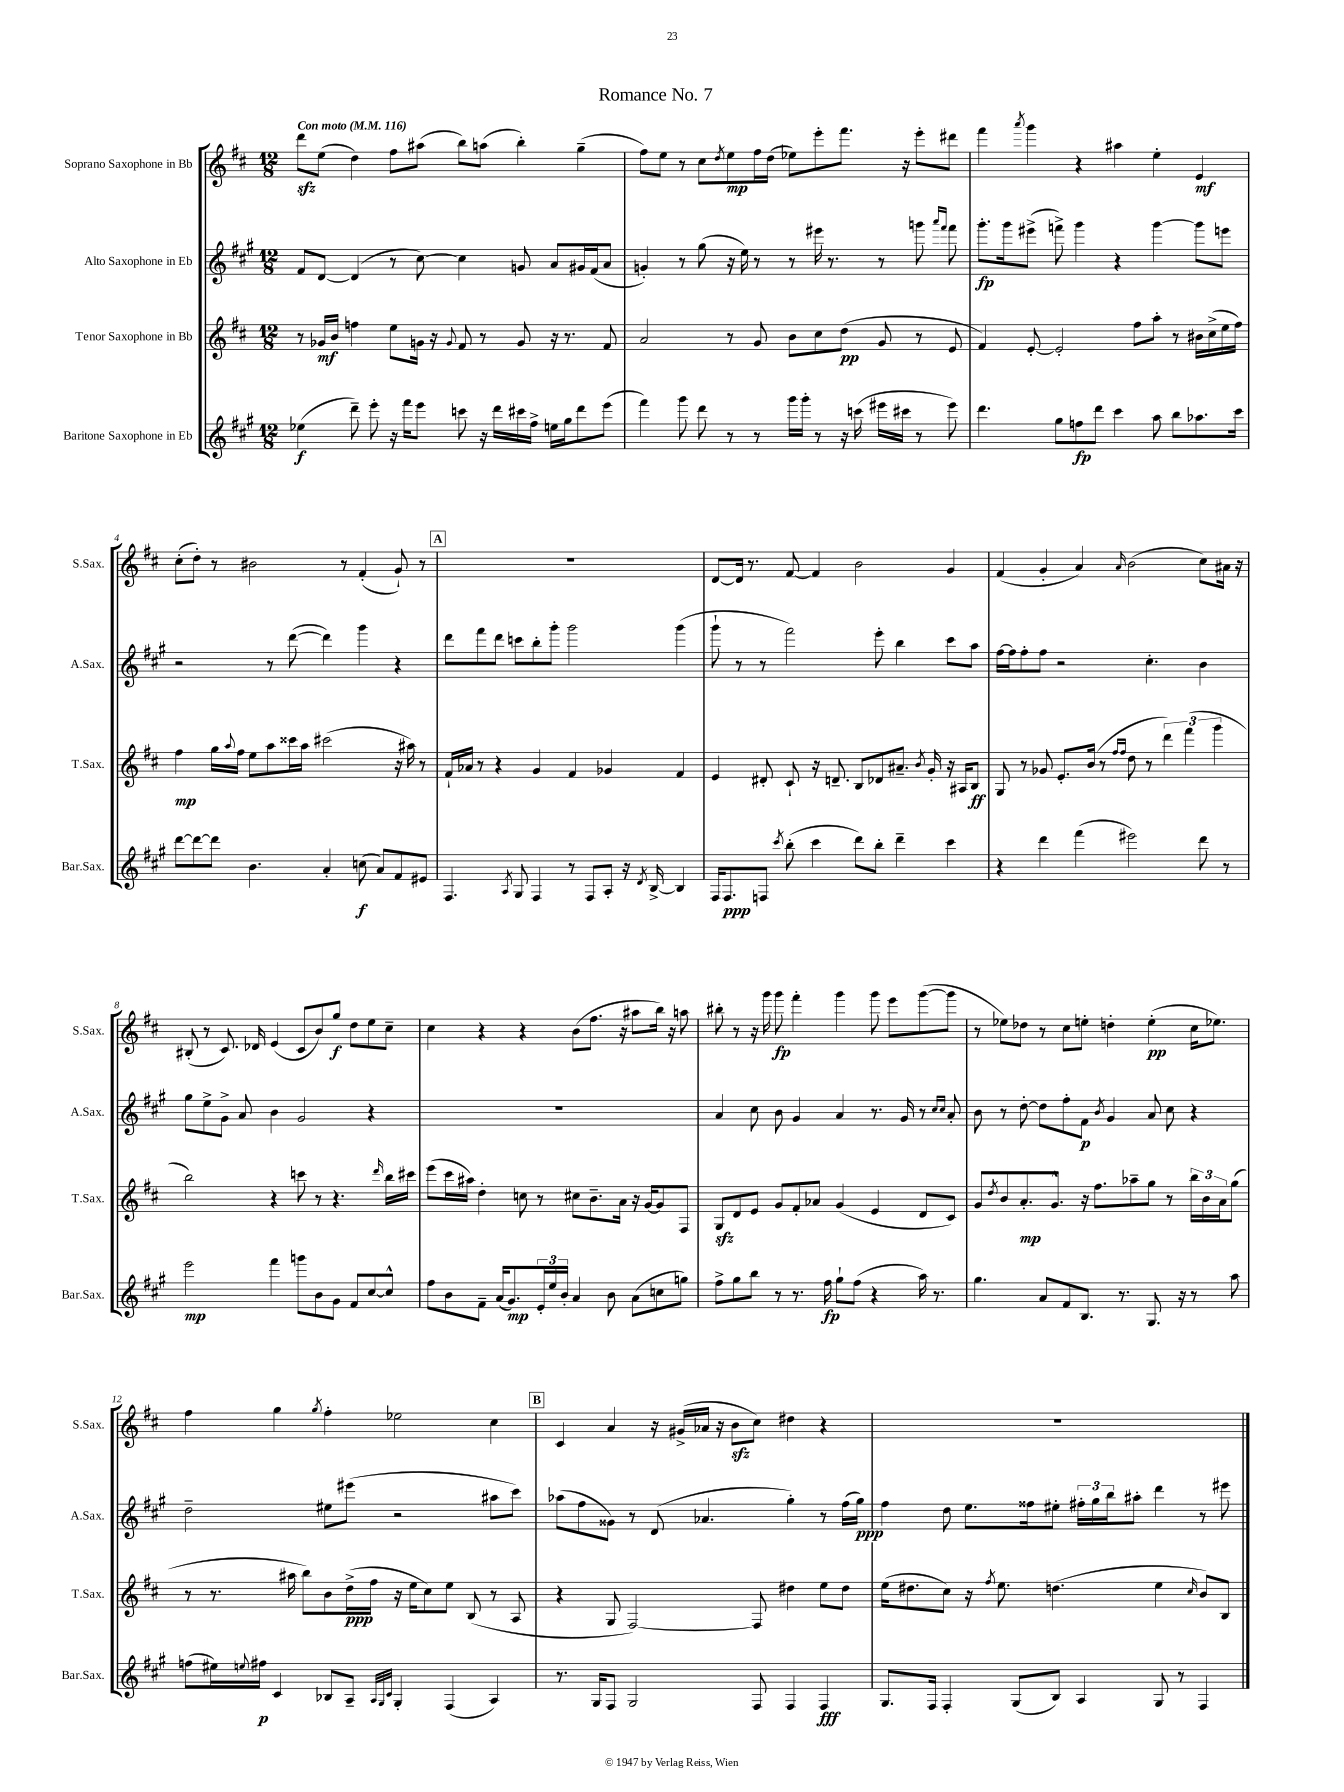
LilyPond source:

\header { title = "Romance No. 7" }
<<
\new StaffGroup <<
\new Staff = "s0" \with { instrumentName = "Soprano Saxophone in Bb" shortInstrumentName = "S.Sax." } {
    \clef treble \key d \major \numericTimeSignature \time 12/8 \tempo "Con moto" 4 = 116
    d'''8\sfz e''8( d''4) fis''8 ais''8( b''8) a''8( b''4-.) g''4--( |
    fis''8) e''8 r8 cis''8 \acciaccatura { d''8 } e''8\mp fis''16 d''16( ees''8) e'''8-. fis'''8. r16 e'''8-. dis'''8 |
    fis'''4 \acciaccatura { a'''8 } g'''4 r4 ais''4 e''4-. e'4\mf |
    cis''8-.( d''8-.) r8 bis'2 r8 fis'4-.( g'8-!) r8 |
    \mark \markup { \box "A" } R1. |
    d'8~ d'16 r8. fis'8~ fis'4 b'2 g'4 |
    fis'4( g'4-. a'4) \grace { a'16 } b'2( cis''8) ais'16 r16 |
    bis8-.( r8 cis'8.) des'16 e'4( cis'8 b'8) g''8\f d''8 e''8 cis''8-- |
    cis''4 r4 r4 b'8( fis''8. r16 ais''8 b''16) r16 a''8 |
    bis''8-. r8 r16 g'''16 g'''8\fp fis'''4-. g'''4 g'''8 e'''8 g'''8~( g'''8 |
    r8 ees''8) des''8 r8 cis''8 e''8-. d''4-. e''4-.\pp( cis''16 ees''8.) |
    fis''4 g''4 \acciaccatura { g''8 } fis''4-. ees''2 cis''4 |
    \mark \markup { \box "B" } cis'4 a'4 r16 gis'16->( aes'16 r16 b'8\sfz cis''8) dis''4 r4 |
    R1. \bar "|." |
}
\new Staff = "s1" \with { instrumentName = "Alto Saxophone in Eb" shortInstrumentName = "A.Sax." } {
    \clef treble \key a \major \numericTimeSignature \time 12/8
    fis'8 d'8~ d'4( r8 cis''8~) cis''4 g'8 a'8 gis'16 fis'16( a'8 |
    g'4-.) r8 gis''8( r16 e''16) r8 r8 eis'''16 r8. r8 g'''8 \grace { a'''16 fis'''16 } fis'''8 |
    gis'''8.-.\fp gis'''16 eis'''8->( f'''8->) gis'''4 r4 gis'''4~ gis'''8 e'''8 |
    r2 r8 d'''8~( d'''4) gis'''4 r4 |
    \mark \markup { \box "A" } d'''8 fis'''8 d'''8 c'''8 b''8-. gis'''8-. gis'''2 gis'''4( |
    gis'''8-! r8 r8 fis'''2) e'''8-. b''4 cis'''8 a''8 |
    fis''16~ fis''16 fis''8-. fis''8 r2 cis''4.-. b'4 |
    gis''8 e''8-> gis'8-> a'8 b'4 gis'2 r4 |
    R1. |
    a'4 cis''8 b'8 gis'4 a'4 r8. gis'16 r8 \grace { cis''16 cis''16 } a'8-. |
    b'8 r8 d''8~-. d''8 fis''8-. fis'8\p \acciaccatura { b'8 } gis'4 a'8 cis''8 r4 |
    d''2-- eis''8 eis'''8( r2 ais''8 cis'''8) |
    \mark \markup { \box "B" } aes''8( fis''8 gisis'8) r8 d'8( aes'4. gis''4-.) r8 fis''16( gis''16\ppp) |
    fis''4 d''8 e''8. fisis''16 eis''8-. \tuplet 3/2 { fis''16-. gis''16 b''16 } ais''8-. d'''4 r8 eis'''8 \bar "|." |
}
\new Staff = "s2" \with { instrumentName = "Tenor Saxophone in Bb" shortInstrumentName = "T.Sax." } {
    \clef treble \key d \major \numericTimeSignature \time 12/8
    r8 ges'16\mf b'16 f''4 e''8 g'16 r16 \appoggiatura { g'8 } fis'8 r8 g'8 r16 r8. fis'8 |
    a'2 r8 g'8 b'8 cis''8 d''8\pp( g'8 r8 e'8 |
    fis'4) e'8~-. e'2-. fis''8 a''8-. r8 bis'16 cis''16->( e''16 fis''16) |
    fis''4\mp g''16 \appoggiatura { a''8 } fis''16 e''8 a''8 cisis'''16 a''16 cis'''2( r16 ais''16) r8 |
    \mark \markup { \box "A" } fis'16-! aes'16 r8 r4 g'4 fis'4 ges'4 fis'4 |
    e'4 dis'8-. cis'8-! r16 d'8.-- b8 des'8 ais'8.-- \acciaccatura { b'8 } g'16-. r16 ais16 b8\ff |
    g8 r8 ges'8 e'8.-. b'16( r8 \grace { fis''16 fis''16 } d''8 r8 \tuplet 3/2 { d'''4) fis'''4( g'''4 } |
    b''2) r4 c'''8 r8 r4. \grace { d'''16 } b''16 cis'''16 |
    e'''8( cis'''16 ais''16) d''4-. c''8 r8 cis''8 b'8.-- a'16 r16 g'16~ g'8 fis8 |
    g8\sfz d'8 e'8 g'8 fis'8-. aes'8 g'4( e'4 d'8 cis'8) |
    g'8 \acciaccatura { d''8 } b'8 a'8.-.\mp g'8.-^ r16 fis''8. aes''8-- g''8 r8 \tuplet 3/2 { b''16 b'16 a'16 } g''8( |
    r8 r8. ais''16 b''8) b'8 d''16->\ppp( fis''16 r16 e''16 cis''8) e''8 b8( r8 a8 |
    \mark \markup { \box "B" } r4 g8 fis2~) fis8 dis''4 e''8 dis''8 |
    e''16( dis''8. cis''8) r16 \acciaccatura { fis''8 } e''8. d''4.( e''4 \grace { cis''16 } b'8) b8 \bar "|." |
}
\new Staff = "s3" \with { instrumentName = "Baritone Saxophone in Eb" shortInstrumentName = "Bar.Sax." } {
    \clef treble \key a \major \numericTimeSignature \time 12/8
    ees''4\f( d'''8--) e'''8-. r16 fis'''16 e'''8 c'''8 r16 d'''16 cis'''16 fis''16-> e''16 gis''16 d'''8 e'''8( |
    fis'''4) gis'''8 d'''8 r8 r8 gis'''16 gis'''16-. r8 r16 c'''16( eis'''16 cis'''16 r8 eis'''8) |
    d'''4. gis''8 f''8\fp d'''8 cis'''4 a''8 b''8 aes''8. cis'''16 |
    d'''8~ d'''8~ d'''8 b'4. a'4-. c''8\f( a'8) fis'8 eis'8 |
    \mark \markup { \box "A" } fis4. \acciaccatura { a8 } gis8 fis4 r8 fis8 a8-. r16 \acciaccatura { d'8 } b16~-> b4 |
    fis16 fis8.\ppp f8 \acciaccatura { cis'''8 } b''8-.( cis'''4 d'''8) b''8-. d'''4-- cis'''4 |
    r4 d'''4 fis'''4( eis'''2) d'''8 r8 |
    e'''2\mp fis'''4 g'''8 b'8 gis'8 fis'8 cis''8~ cis''8-^ |
    fis''8 b'8 fis'8-- a'16( gis'8.\mp) \tuplet 3/2 { e'16-. e''16 b'16-. } a'4 b'8 a'8( c''8 g''8) |
    fis''8-> gis''8 b''8 r8 r8. fis''16\fp gis''8-! fis''8( r4 a''16) r8. |
    gis''4. a'8 fis'8 b8. r8. gis8. r16 r8 a''8 |
    f''8( eis''16) \appoggiatura { e''8 } fis''16\p cis'4 bes8 a8-- \grace { a32 gis32 cis'32 } gis4-. fis4( a4) |
    \mark \markup { \box "B" } r8. gis16 fis8 gis2 fis8 fis4 fis4\fff |
    gis8. fis16 fis4-. gis8( b8) a4 gis8 r8 fis4 \bar "|." |
}
>>
>>
